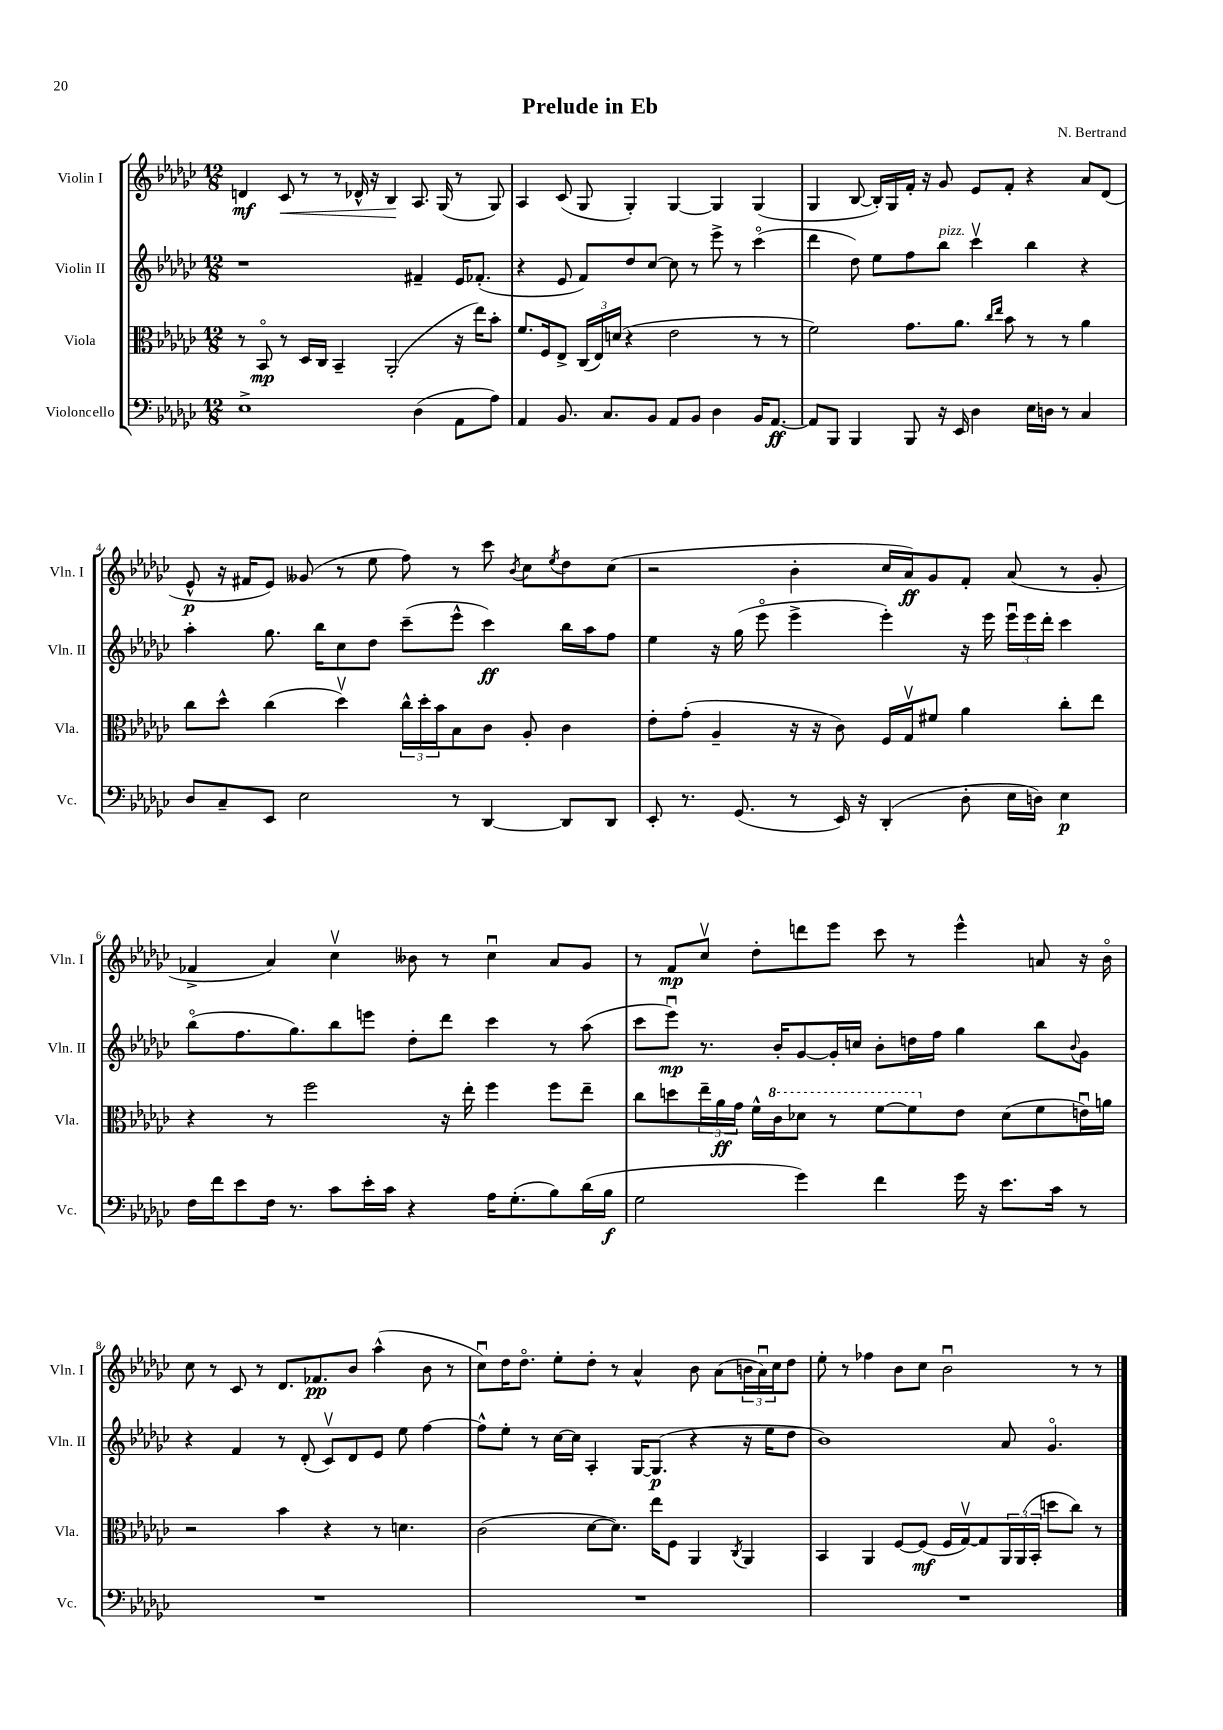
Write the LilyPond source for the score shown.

\header { title = "Prelude in Eb" composer = "N. Bertrand" }
<<
\new StaffGroup <<
\new Staff = "s0" \with { instrumentName = "Violin I" shortInstrumentName = "Vln. I" } {
    \clef treble \key ges \major \numericTimeSignature \time 12/8
    d'4\mf ces'8\< r8 r8 des'16-^ r16 bes4\! aes8. ges16( r8 ges8) |
    aes4 ces'8( ges8 ges4-.) ges4~ ges4 ges4( |
    ges4 bes8~ bes16-.) ges16 f'16-. r16 ges'8 ees'8 f'8-. r4 aes'8 des'8( |
    ees'8-^\p r16 fis'16 ees'8) geses'8( r8 ees''8 f''8) r8 ces'''8 \acciaccatura { bes'8 } ces''8 \acciaccatura { ees''8 } des''8 ces''8( |
    r2 bes'4-. ces''16 aes'16\ff) ges'8 f'8-. aes'8( r8 ges'8-. |
    fes'4-> aes'4) ces''4\upbow beses'8 r8 ces''4\downbow aes'8 ges'8 |
    r8 f'8\mp ces''8\upbow des''8-. d'''8 ees'''8 ces'''8 r8 ees'''4-^ a'8 r16 bes'16\flageolet |
    ces''8 r8 ces'8 r8 des'8. fes'8.\pp bes'8 aes''4-^( bes'8 r8 |
    ces''8\downbow) des''16 des''8.\flageolet ees''8-. des''8-. r8 aes'4-^ bes'8 aes'8( \tuplet 3/2 { b'16 aes'16\downbow) ces''16 } des''8 |
    ees''8-. r8 fes''4 bes'8 ces''8 bes'2\downbow r8 r8 \bar "|." |
}
\new Staff = "s1" \with { instrumentName = "Violin II" shortInstrumentName = "Vln. II" } {
    \clef treble \key ges \major \numericTimeSignature \time 12/8
    r1 fis'4-- ees'16 fes'8.-.( |
    r4 ees'8 f'8) des''8 ces''8~ ces''8 r8 ees'''8-> r8 ces'''4\flageolet( |
    des'''4 des''8) ees''8 f''8 bes''8^\markup { \italic "pizz." } ces'''4\upbow bes''4 r4 |
    aes''4-. ges''8. bes''16 ces''8 des''8 ces'''8--( ees'''8-^ ces'''4\ff) bes''16 aes''16 f''8 |
    ees''4 r16 ges''16( ees'''8\flageolet ees'''4-> ees'''4-.) r16 ees'''16 \tuplet 3/2 { ees'''16\downbow ees'''16 des'''16-. } ces'''4 |
    bes''8\flageolet( f''8. ges''8.) bes''8 e'''8 des''8-. des'''8 ces'''4 r8 aes''8( |
    ces'''8 ees'''8\downbow\mp) r8. bes'16-. ges'8~ ges'16-. c''16 bes'8-. d''16 f''16 ges''4 bes''8 \appoggiatura { bes'8 } ges'8 |
    r4 f'4 r8 des'8-.( ces'8\upbow) des'8 ees'8 ees''8 f''4~ |
    f''8-^ ees''8-. r8 ces''16~ ces''16 aes4-. ges16~ ges8.\p( r4 r16 ees''16 des''8 |
    bes'1) aes'8 ges'4.\flageolet \bar "|." |
}
\new Staff = "s2" \with { instrumentName = "Viola" shortInstrumentName = "Vla." } {
    \clef alto \key ges \major \numericTimeSignature \time 12/8
    r8 bes,8\flageolet\mp r8 des16 ces16 bes,4-- aes,2-.( r16 ees''16) bes'8-. |
    f'8. f16 ees8-> \tuplet 3/2 { ces16( ees16) d'16( } r4 ees'2 r8 r8 |
    f'2) ges'8. aes'8. \grace { ces''16 ees''16 } bes'8 r8 r8 aes'4 |
    ces''8 des''8-^ ces''4( des''4\upbow) \tuplet 3/2 { ces''16-^ des''16-. bes'16 } bes8 ces'8 aes8-. ces'4 |
    ees'8-. ges'8-.( aes4-- r16 r16 ces'8) f16 ges16\upbow fis'8 aes'4 ces''8-. ees''8 |
    r4 r8 f''2 r16 ees''16-. f''4 f''8 ees''8-- |
    ces''8 d''8 \tuplet 3/2 { ees''16-- aes'16\ff ges'16 } f'16-^ \ottava #1 ces''16 des''8 r8 f''8~ f''8 \ottava #0 ees'8 des'8( f'8 e'16\downbow) a'16 |
    r2 bes'4 r4 r8 d'4. |
    ces'2( des'8~ des'8.) ees''16 f8 aes,4 \acciaccatura { ces8 } aes,4 |
    bes,4 aes,4 f8~ f8\mf( f16 ges16~\upbow) ges8 \tuplet 3/2 { aes,16 aes,16( bes,16-. } d''8 ces''8) r8 \bar "|." |
}
\new Staff = "s3" \with { instrumentName = "Violoncello" shortInstrumentName = "Vc." } {
    \clef bass \key ges \major \numericTimeSignature \time 12/8
    ees1-> des4( aes,8 aes8) |
    aes,4 bes,8. ces8. bes,8 aes,8 bes,8 des4 bes,16 aes,8.~\ff |
    aes,8 bes,,8 bes,,4 bes,,8 r16 ees,16 des4 ees16 d16 r8 ces4 |
    des8 ces8-- ees,8 ees2 r8 des,4~ des,8 des,8 |
    ees,8-. r8. ges,8.( r8 ees,16) r16 des,4-.( des8-. ees16 d16) ees4\p |
    f16 f'16 ees'8 f16 r8. ces'8 ees'16-. ces'16 r4 aes16 ges8.-.( bes8) des'16( bes16\f |
    ges2 ges'4) f'4 ges'16 r16 ees'8. ces'16 r8 |
    R1. |
    R1. |
    R1. \bar "|." |
}
>>
>>
